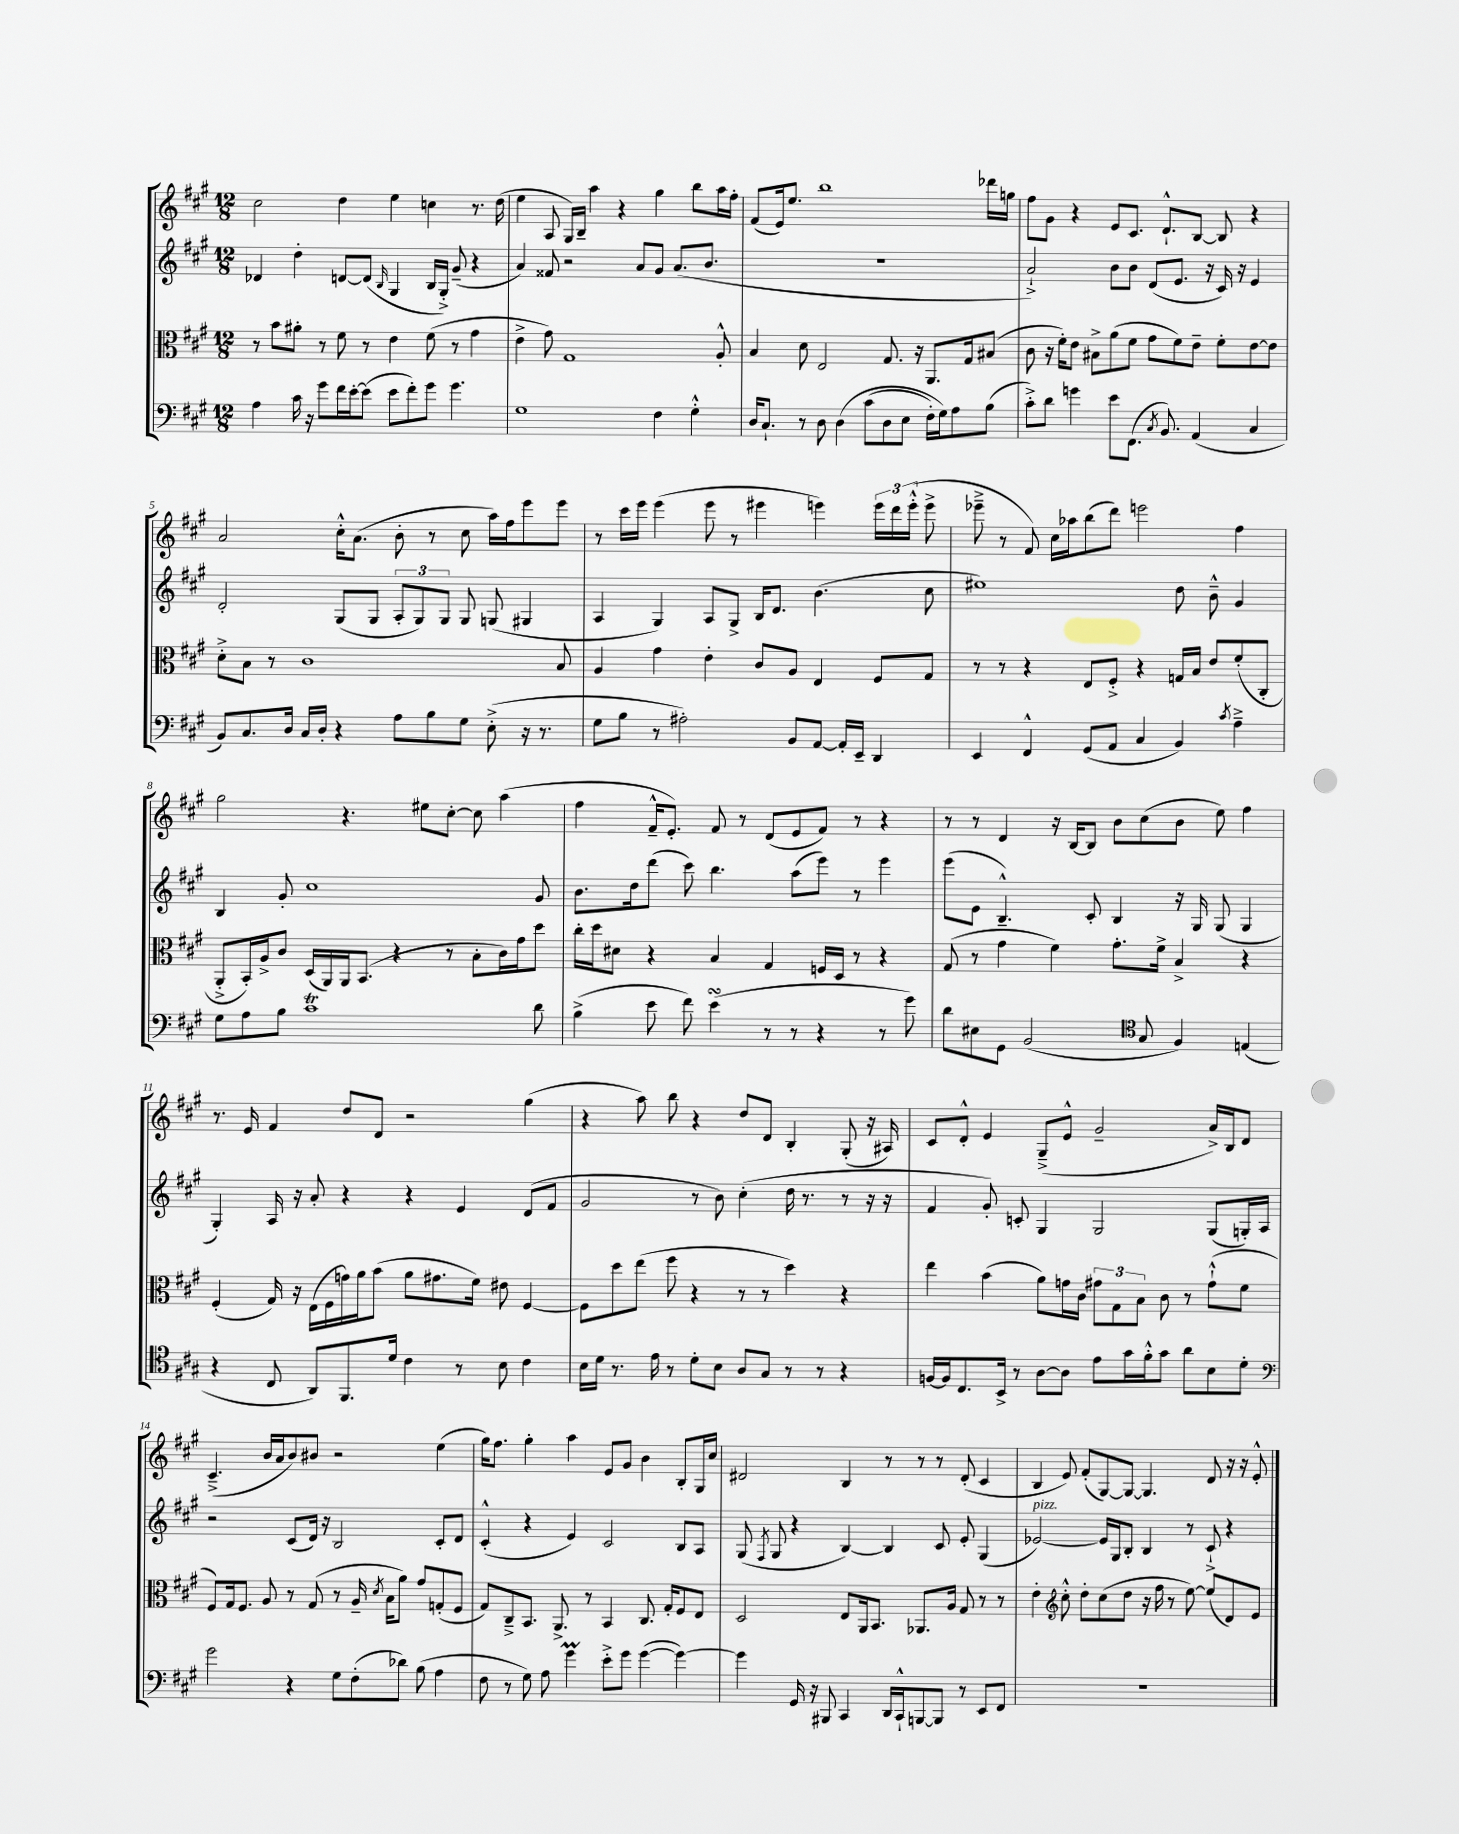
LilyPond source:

<<
\new StaffGroup <<
\new Staff = "s0" {
    \clef treble \key a \major \numericTimeSignature \time 12/8
    \autoBeamOff cis''2 d''4 e''4 c''4 r8. d''16( |
    e''4 a8 gis16[) b16]-- a''4 r4 gis''4 b''8[ a''16 fis''16]-. |
    fis'8[( e'16) e''8.] b''1 des'''16[ g''16] |
    fis''8[ gis'8] r4 e'8[ cis'8.] d'8.[-!-^ b8]~ b8 r4 |
    a'2 cis''16[-.-^ a'8.]( b'8-. r8 cis''8 a''16[) fis''16 e'''8 e'''8] |
    r8 cis'''16[ e'''16] e'''4( e'''8 r8 eis'''4 e'''4) \tuplet 3/2 { e'''16[ d'''16 e'''16]-.-^( } e'''8-> |
    ees'''8---> r8 fis'8) cis''16[ aes''16 b''8( d'''8]) e'''2 fis''4 |
    gis''2 r4. eis''8[ cis''8]~-. cis''8 a''4( |
    fis''4 fis'16[---^ e'8.]-.) fis'8 r8 d'8[( e'8 fis'8]) r8 r4 |
    r8 r8 d'4 r16 b16[~ b8] b'8[ cis''8( b'8] e''8) fis''4 |
    r8. e'16 fis'4 d''8[ d'8] r2 gis''4( |
    r4 a''8) b''8 r4 d''8[ d'8] b4-. gis8-.( r16 ais16) |
    cis'8[ d'8]-.-^ e'4 gis8[--->( e'8]-^ gis'2-- a'16[->) b16 d'8] |
    cis'4.--->( b'16[ a'16 b'8) bis'8] r2 e''4( |
    gis''16[) fis''8.] gis''4-. a''4 e'8[ gis'8] b'4 b8[-. gis16 cis''16] |
    dis'2 b4 r8 r8 r8 dis'8-.( cis'4 |
    b4 e'8) fis'8[-.( gis8~) gis8]~ gis4. d'8 r16 r16 e'8-.-^ \bar "|." |
}
\new Staff = "s1" {
    \clef treble \key a \major \numericTimeSignature \time 12/8
    \autoBeamOff des'4 d''4-. d'8[~ d'8]( \grace { b16 } gis4 b16[ gis16]-.->) gis'8--( r4 |
    a'4) fisis'8 r2 a'8[ gis'8] a'8.[( b'8.] |
    R1. |
    a'2-!->) b'8[ b'8] d'8[( e'8.] r16 cis'16) r16 e'4 |
    d'2-. gis8[( gis8] \tuplet 3/2 { a8[-. gis8) gis8] } gis8 g8( gis4 |
    a4 gis4) a8[ gis8]-> b16[ d'8.] b'4.( cis''8 |
    eis''1) d''8 b'8---^ gis'4 |
    b4 gis'8-. cis''1 gis'8 |
    b'8.[ d''16 d'''8]( cis'''8) b''4. a''8[( e'''8]) r8 e'''4 |
    e'''8[( e'8] b4.---^) cis'8-. b4 r16 gis16 gis8( gis4 |
    gis4-.) a16 r16 a'8-. r4 r4 e'4 d'8[( fis'8] |
    gis'2 r8 b'8) cis''4-.( d''16 r8. r8 r16 r16 |
    fis'4 gis'8-.) c'8-. gis4 gis2 gis8[( g16-.) a16] |
    r2 cis'8[( d'16]) r16 b2 cis'8[-. d'8] |
    cis'4-.-^( r4 e'4) cis'2 b8[ a8] |
    gis8( \acciaccatura { fis8 } gis8 r4 b4~) b4 cis'8 e'8-. gis4( |
    ees'2~^\markup { \italic "pizz." }) ees'16[ gis16 b8]-. b4 r8 cis'8-!-> r4 \bar "|." |
}
\new Staff = "s2" {
    \clef alto \key a \major \numericTimeSignature \time 12/8
    \autoBeamOff r8 b'8[ ais'8]-. r8 fis'8 r8 e'4 fis'8( r8 gis'4 |
    e'4-> gis'8) gis1 a8-.-^ |
    b4 d'8 e2 gis8. r16 a,8.[ gis16 bis8]( |
    cis'8 r16 fis'16[-.) e'8] bis8[-> a'8( fis'8] gis'8[ fis'8) e'8]-- fis'8[-. e'8~ e'8] |
    d'8[-.-> b8] r8 cis'1 b8 |
    a4 gis'4 e'4-. cis'8[ a8] e4 fis8[ gis8] |
    r8 r8 r4 e8[ fis8]-.-> r4 g16[ b16] e'8[ fis'8-.( cis8]-. |
    a,8[-.-> b,16-.) a16-> cis'8] d16[( a,16) a,16 b,8.]( r4 r8 b8[-. cis'16) gis'16 d''8] |
    cis''16[-. d''16 dis'8] r4 b4 gis4 f16[ d16] r8 r4 |
    gis8( r8 gis'4 fis'4) gis'8.[-. fis'16]-> b4-> r4 |
    fis4-.( gis16) r16 e16[( fis16 g'16) a'16 b'8]( a'8[ gis'8. fis'16]) eis'8 fis4~ |
    fis8[ d''8 e''8]( fis''8 r4 r8 r8 d''4) r4 |
    e''4 b'4( a'8[) g'16 cis'16] \tuplet 3/2 { gis'8[ gis8 b8] } cis'8 r8 gis'8[-!-^( fis'8] |
    fis8[) gis16 fis8.] a8 r8 gis8( r8 a16-- \acciaccatura { d'8 } b16[ a'8]) gis'8[ g8-.( fis8] |
    gis8[) cis8---> b,8.] a,8.-> r8 b,4 cis8. gis16[-. fis8 e8] |
    d2 e8[ a,16 b,8.] aes,8.[ a16] gis8 r8 r8 |
    e'4-. \clef treble cis''8-.-^ d''8[-. cis''8( d''8] r16 fis''16 r8 e''8~) e''8[( d'8) e'8] \bar "|." |
}
\new Staff = "s3" {
    \clef bass \key a \major \numericTimeSignature \time 12/8
    \autoBeamOff a4 cis'16 r16 gis'8[ fis'16 e'16~-. e'8]( e'8[ fis'8-.) gis'8] gis'4. |
    gis1 fis4 gis4-.-^ |
    d16[ cis8.]-! r8 d8 d4\( cis'8[( d8 e8] fis16[-.) gis16\) a8 b8]( |
    cis'8[-.->) d'8] g'4 e'8[ fis,8.]( \acciaccatura { cis8 } b,8.) a,4( cis4 |
    b,8[) cis8. d16] cis16[ d16]-. r4 a8[ b8 gis8] e8-.->( r16 r8. |
    gis8[ b8] r8 ais2-.) b,8[ a,8]~ a,16[-. e,16]-- d,4 |
    e,4 fis,4-^ gis,8[( a,8] cis4 b,4) \acciaccatura { cis'8 } a4---> |
    gis8[ a8 b8] cis'1\trill d'8 |
    b4->( e'8 fis'8) e'4\turn( r8 r8 r4 r8 gis'8) |
    d'8[ eis8 gis,8] b,2( \clef tenor gis8 fis4) e4( |
    r4 cis8 a,8[) fis,8. d'16] cis'4 r8 b8 cis'4 |
    b16[ d'16] r8. e'16 r8 d'8[-. b8] a8[ gis8] r8 r8 r4 |
    f16[~ f16 cis8. b,16]-> r8 a8[~ a8] e'8[ gis'16 fis'16-.-^ gis'8] a'8[ b8 d'8]-. |
    \clef bass gis'2 r4 gis8[ fis8-.( des'8]) b8( a4 |
    fis8 r8 gis8) a8 gis'4\prall e'8[-.-> gis'8] gis'4~( gis'4~) |
    gis'4 gis,16 r16 bis,,8 cis,4 d,16[ cis,16-!-^ b,,8~ b,,8] r8 e,8[ fis,8] |
    R1. \bar "|." |
}
>>
>>
